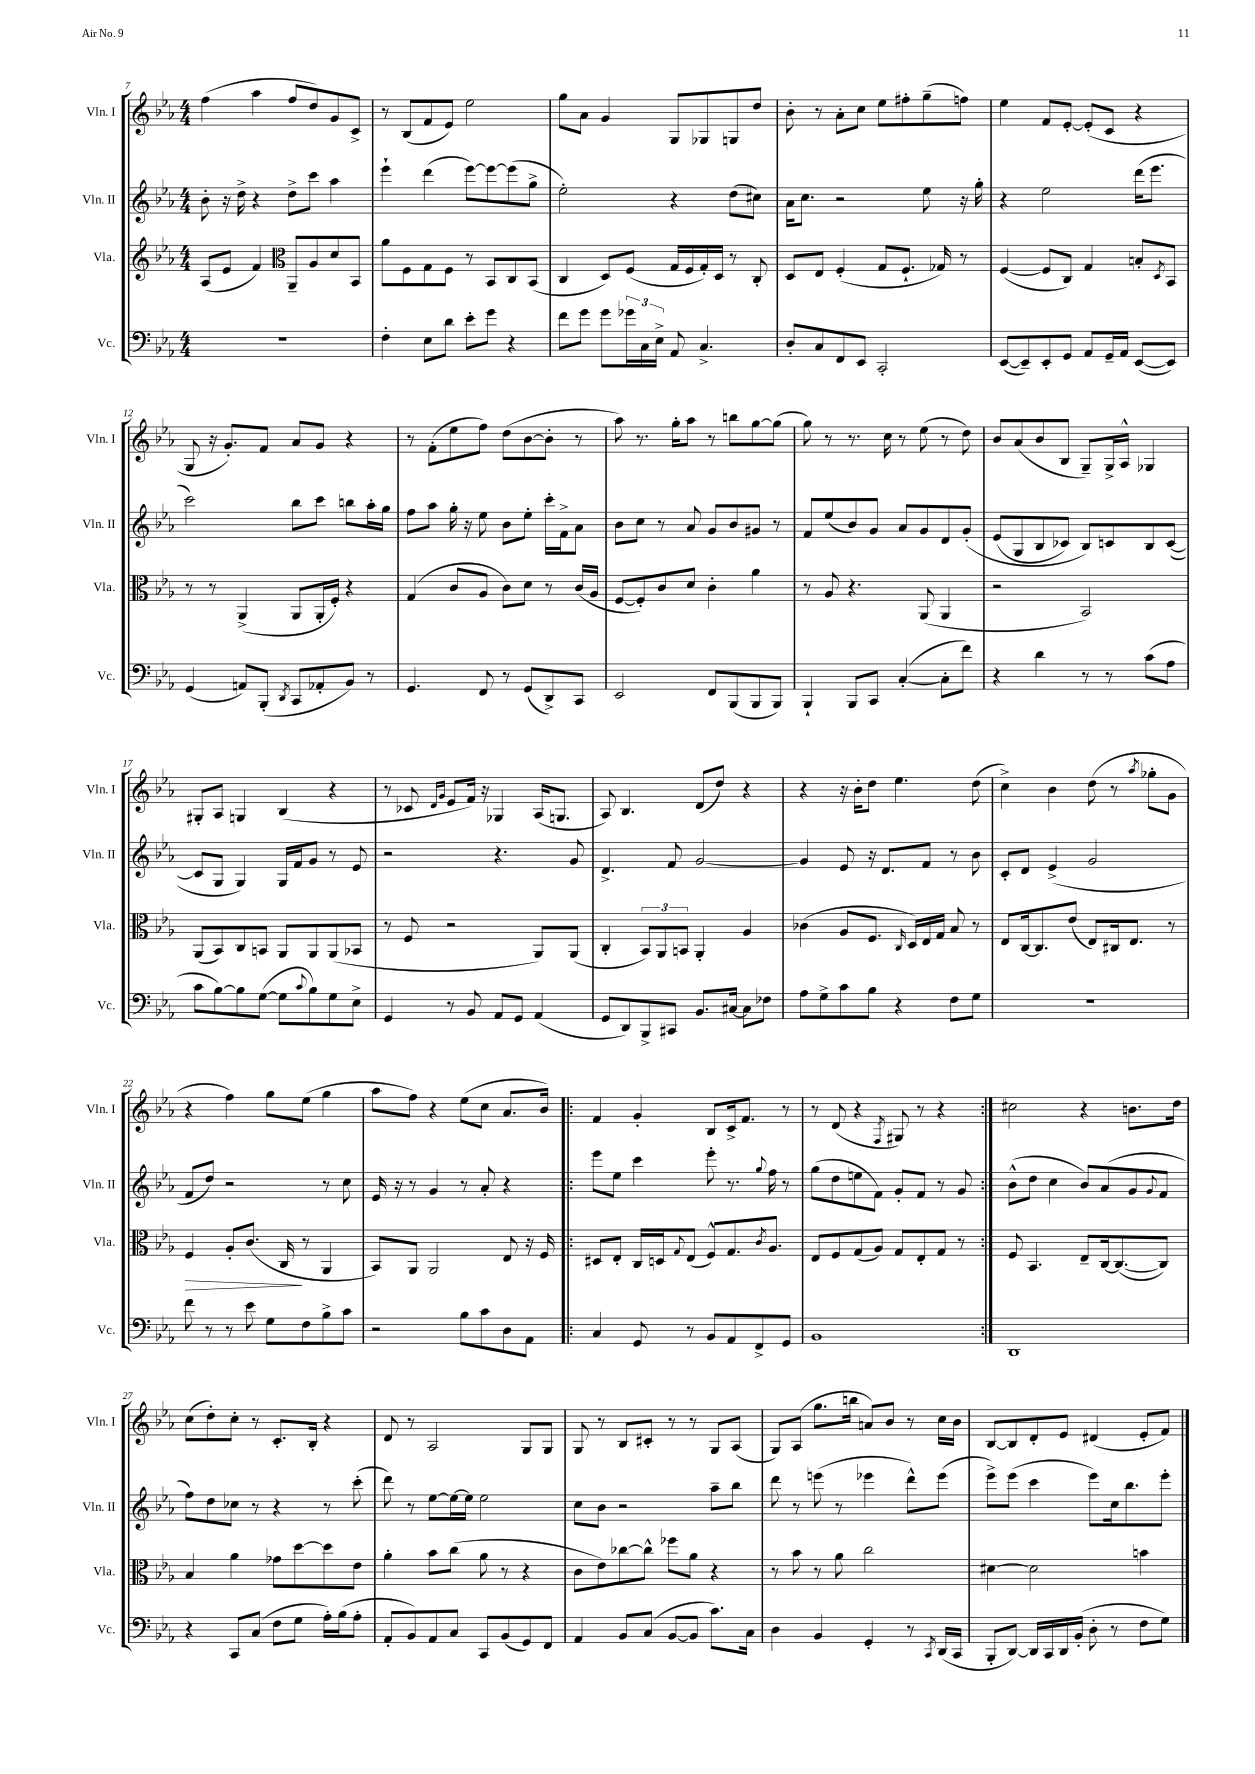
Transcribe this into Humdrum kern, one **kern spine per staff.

**kern	**kern	**kern	**kern
*staff4	*staff3	*staff2	*staff1
*clefF4	*clefG2	*clefG2	*clefG2
*k[b-e-a-]	*k[b-e-a-]	*k[b-e-a-]	*k[b-e-a-]
*M4/4	*M4/4	*M4/4	*M4/4
1r	(8A-/L	8b-'\	(4ff\
.	8e-/J	16r	.
.	.	16dd^\	.
.	4f/)	4r	4aa-\
*	*clefC3	*	*
.	8AA-~/L	8dd^\L	8ff/L
.	8A-/	8ccc\J	8dd/)
.	8d/	4aa-\	8g/
.	8BB-/J	.	8c^/J
=	=	=	=
4F'\	8a-\L	4eee-`\	8r
.	8F\	.	(8B-/L
8E-\L	8G\	(4ddd\	8f/
8d\J	8F\J	.	8e-/J)
8e-'\L	8r	[8eee-\L)	2ee-\
8g\J	8BB-/L	8eee-\_	.
4r	8C/	(8eee-\]	.
.	(8BB-/J	8gg^\J	.
=	=	=	=
8f\L	4C/	2ee-'\)	8gg\L
8g\J	.	.	8a-\J
8g\L	8D/L)	.	4g/
24g-\L	(8F/J	.	.
24C\	.	.	.
24E-^\JJ	.	.	.
8AA-/	16G/LL	4r	8G/L
.	16F/	.	.
4.C^/	16G'/)	.	8G-/
.	16D/JJ	.	.
.	8r	(8dd\L	8G/
.	8C'/	8cc#\J)	8dd/J
=	=	=	=
8D'/L	8D/L	16a-\LK	8b-'\
.	.	8.cc\J	.
8C/	8E-/J	.	8r
8FF/	(4F'/	2r	8a-'\L
8EE-/J	.	.	8cc\J
2CC'/	8G/L	.	8ee-\L
.	8.F`/J	.	8ff#'\
.	.	8ee-\	(8gg~\
.	16G-/)	.	.
.	8r	16r	8ff\J)
.	.	16gg'\	.
=	=	=	=
([8EE-/L	([4F/	4r	4ee-\
8EE-~/])	.	.	.
8EE-'/	8F/]L	2ee-\	8f/L
8GG/J	8C/J)	.	[8e-'/J
8AA-/L	4G/	.	(8e-'/]L
16GG~/L	.	.	8c/J
16AA-/JJ	.	.	.
([8EE-/L	8B'/L	(16ddd\LK	4r
.	.	8.eee-\J	.
.	8qD/	.	.
8EE-/]J)	8BB-/J	.	.
=	=	=	=
(4GG/	8r	2ccc\)	8G/
.	8r	.	16r
.	.	.	8.g'/L)
8AA/L)	(4AA-^/	.	.
(8BBB-'/J	.	.	8f/J
8qDD/	.	.	.
8CC/L	8AA-/L	8bb-\L	8a-/L
8AA-'/	16AA-'/L	8ccc\J	8g/J
.	16F'/JJ)	.	.
8BB-/J)	4r	8bb\L	4r
8r	.	16aa-'\L	.
.	.	16gg\JJ	.
=	=	=	=
4.GG/	(4G/	8ff\L	8r
.	.	8aa-\J	(8f'\L
.	8c/L	16gg'\	8ee-\
.	.	16r	.
8FF/	8A-/J	8ee-\	8ff\J)
8r	8c\L)	8b-\L	(8dd\L
(8GG/L	8d\J	8ee-'\J	[8b-\
8DD^/)	8r	16ccc'\LL	8b-'\]J
.	.	16f^\J	.
8CC/J	(16c/LL	8a-\J	8r
.	16A-/JJ	.	.
=	=	=	=
2EE-/	[8F/L	8b-\L	8aa-\)
.	8F'/])	8cc\J	8.r
.	8c/	8r	.
.	.	.	16gg'\LK
.	8d/J	8a-/	8aa-\J
8FF/L	4c'\	8g/L	8r
(8BBB-/	.	8b-/	8bb\L
8BBB-/	4a-\	8g#/J	[8gg\
8BBB-/J)	.	8r	(8gg\]J
=	=	=	=
4BBB-`/	8r	8f/L	8gg\)
.	8A-/	(8ee-/	8r
8BBB-/L	4.r	8b-/)	8.r
8CC/J	.	8g/J	.
.	.	.	16cc\
([4C'/	.	8a-/L	8r
.	(8AA-/	8g/	(8ee-\
8C'\]L	4AA-/	8d/	8r
8f\J)	.	&(8g'/J	8dd\)
=	=	=	=
4r	2r	(8e-/L	8b-/L
.	.	8G/	(8a-/
4d\	.	8B-/	8b-/
.	.	8c-/J)	8B-/J
8r	2BB-/)	8B-/L&)	8G~/L)
8r	.	8c/	16G^/L
.	.	.	16A-^^/JJ
(8c\L	.	8B-/	4G-/
8A-\J	.	([8c/J	.
=	=	=	=
8c\L	(8AA-/L	8c/]L	8G#'/L
[8B-\)	8BB-/)	8G/J	8A-/J
8B-\]	8C/	4G/)	4G/
([8G\J	8BB/J	.	.
8G\]L	8AA-/L	16G/LL	(4B-/
.	.	16f/J	.
8qqc/	.	.	.
8B-\)	8AA-/	8g/J	.
8G\	(8AA-/	8r	4r
8E-^\J	8BB-/J	8e-/	.
=	=	=	=
4GG/	8r	2r	8r
.	8F/	.	8c-/
.	.	.	16qqd/LL
.	.	.	16qqg/JJ
8r	2r	.	8e-/L
8BB-/	.	.	16f/Jk)
.	.	.	16r
8AA-/L	.	4.r	4G-/
8GG/J	.	.	.
(4AA-/	8AA-/L)	.	(16A-/LK
.	.	.	8.G/J
.	(8AA-/J	8g/	.
=	=	=	=
8GG/L	4C'/	4.d^/	8A-/)
8DD/)	.	.	4.B-/
8BBB-^/	12BB-/L)	.	.
.	12AA-/	.	.
8CC#/J	.	8f/	.
.	12BB/J	.	.
8.BB-/L	4AA-'/	[2g/	(8d/L
.	.	.	8dd/J)
[16C#/Jk	.	.	.
8C#\]L	4A-/	.	4r
8F-\J	.	.	.
=	=	=	=
8A-\L	(4c-\	4g/]	4r
8G^\	.	.	.
8c\	8A-/L	8e-/	16r
.	.	.	16b-'\LK
8B-\J	8.F/J	16r	8dd\J
.	.	8.d/L	.
4r	.	.	4.ee-\
.	16qqC/	.	.
.	16D/LL)	.	.
.	16E-/	8f/J	.
.	16G/JJ	.	.
8F\L	8B-/	8r	.
8G\J	8r	8b-\	(8dd\
=	=	=	=
1r	8E-/L	8c'/L	4cc^\)
.	[16C/k	8d/J	.
.	8.C/]	.	.
.	.	(4e-^/	4b-\
.	(8e-/J	.	.
.	8E-/L)	2g/	(8dd\
.	16C#/k	.	8r
.	8.E-/J	.	.
.	.	.	8qaa-/
.	.	.	8gg-'\L
.	8r	.	8g\J
=	=	=	=
8f\	4F/	8f/L	4r
8r	.	8dd/J)	.
8r	8A-'/L	2r	4ff\)
8e-\	(8.c/J	.	.
8G\L	.	.	8gg\L
.	16C/	.	.
8F\	8r	.	(8ee-\J
8B-^\	4AA-/	8r	4gg\
8c\J	.	8cc\	.
=	=	=	=
2r	8BB-/L)	16e-/	8aa-\L
.	.	16r	.
.	8AA-/J	8r	8ff\J)
.	2AA-/	4g/	4r
8B-\L	.	8r	(8ee-\L
8c\	.	8a-'/	8cc\J
8D\	8E-/	4r	8.a-/L
8AA-\J	16r	.	.
.	16F/	.	16b-/Jk)
=!|:	=!|:	=!|:	=!|:
4C/	8D#/L	8eee-\L	4f/
.	8E-'/J	8ee-\J	.
8GG/	16C/LL	4ccc\	4g'/
.	16D/J	.	.
.	8qqG/	.	.
8r	(8E-/J	.	.
8BB-/L	8F^^/L)	8eee-'\	8B-/L
8AA-/	8.G/	8.r	16c^/k
.	.	.	8.f/J
8FF^/	.	.	.
.	8qc/	8qqgg/	.
.	8.A-/J	16ff\	.
8GG/J	.	8r	8r
=	=	=	=
1BB-	8E-/L	(8gg\L	8r
.	8F/	8dd\	(8d/
.	(8G/	8ee\	4r
.	8A-/J)	8f\J)	.
.	.	.	8qF/
.	8G/L	8g'/L	8G#/)
.	8E-'/	8f/J	8r
.	8G/J	8r	4r
.	8r	8g/	.
=:|!	=:|!	=:|!	=:|!
1DD	8F/	(8b-^^\L	2cc#\
.	4.BB-/	8dd\J	.
.	.	4cc\	.
.	8E-~/L	8b-/L)	4r
.	[16C/k	(8a-/	.
.	(8.C/_	.	.
.	.	8g/	8.b\L
.	.	8qqg/	.
.	8C/]J)	8f/J	.
.	.	.	16dd\Jk
=	=	=	=
4r	4B-/	8ff\L)	(8cc\L
.	.	8dd\	8dd'\)
8CC/L	4a-\	8cc-\J	8cc'\J
(8C/J	.	8r	8r
8F\L	8g-\L	4r	8.c'/L
8G\J	[8dd\	.	.
.	.	.	16B-'/Jk
16A-'\LL)	8dd\]	8r	4r
(16B-\J	.	.	.
8A-'\J	8e-\J	(8ccc'\	.
=	=	=	=
8AA-'/L	4a-'\	8ddd\)	8d/
8BB-/)	.	8r	8r
8AA-/	8b-\L	[8ee-\L	2A-/
8C/J	(8cc\J	16ee-\_L	.
.	.	16ee-\]JJ	.
8CC/L	8a-\	2ee-\	.
(8BB-/	8r	.	.
8GG/)	4r	.	8G/L
8FF/J	.	.	8G/J
=	=	=	=
4AA-/	8c\L	8cc\L	8G/
.	8e-\)	8b-\J	8r
8BB-/L	[8cc-\	2r	8B-/L
(8C/J	8cc-^^\]J	.	8c#'/J
[8BB-/L	8ff-\L	.	8r
8BB-/]J	8a-\J	.	8r
8.c\L)	4r	8aa-~\L	8G/L
.	.	8bb-\J	(8A-/J
16C\Jk	.	.	.
=	=	=	=
4D\	8r	8ddd\	8G/L)
.	8b-\	8r	(8A-/J
4BB-/	8r	(8eee\	8.gg\L
.	8a-\	8r	.
.	.	.	16bb\Jk
4GG'/	2cc\	4eee-\	8a/L)
.	.	.	8b-/J
8r	.	8ddd^^\L)	8r
8qCC/	.	.	.
(16DD/LL	.	(8eee-\J	16cc\LL
16CC/JJ	.	.	16b-\JJ
=	=	=	=
8BBB-'/L	[4d#\	8eee-^\L)	[8B-/L
[8DD/J)	.	(8eee-\J	8B-/]
16DD/]LL	2d#\]	4ccc\	8d'/
16CC/	.	.	.
16DD/	.	.	8e-/J
(16BB-'/JJ	.	.	.
8D'\	.	8eee-\L)	(4d#/
8r	.	16cc\k	.
.	.	8.bb-\	.
8F\L	4b\	.	8e-'/L
8G\J)	.	8eee-'\J	8f/J)
==	==	==	==
*-	*-	*-	*-
